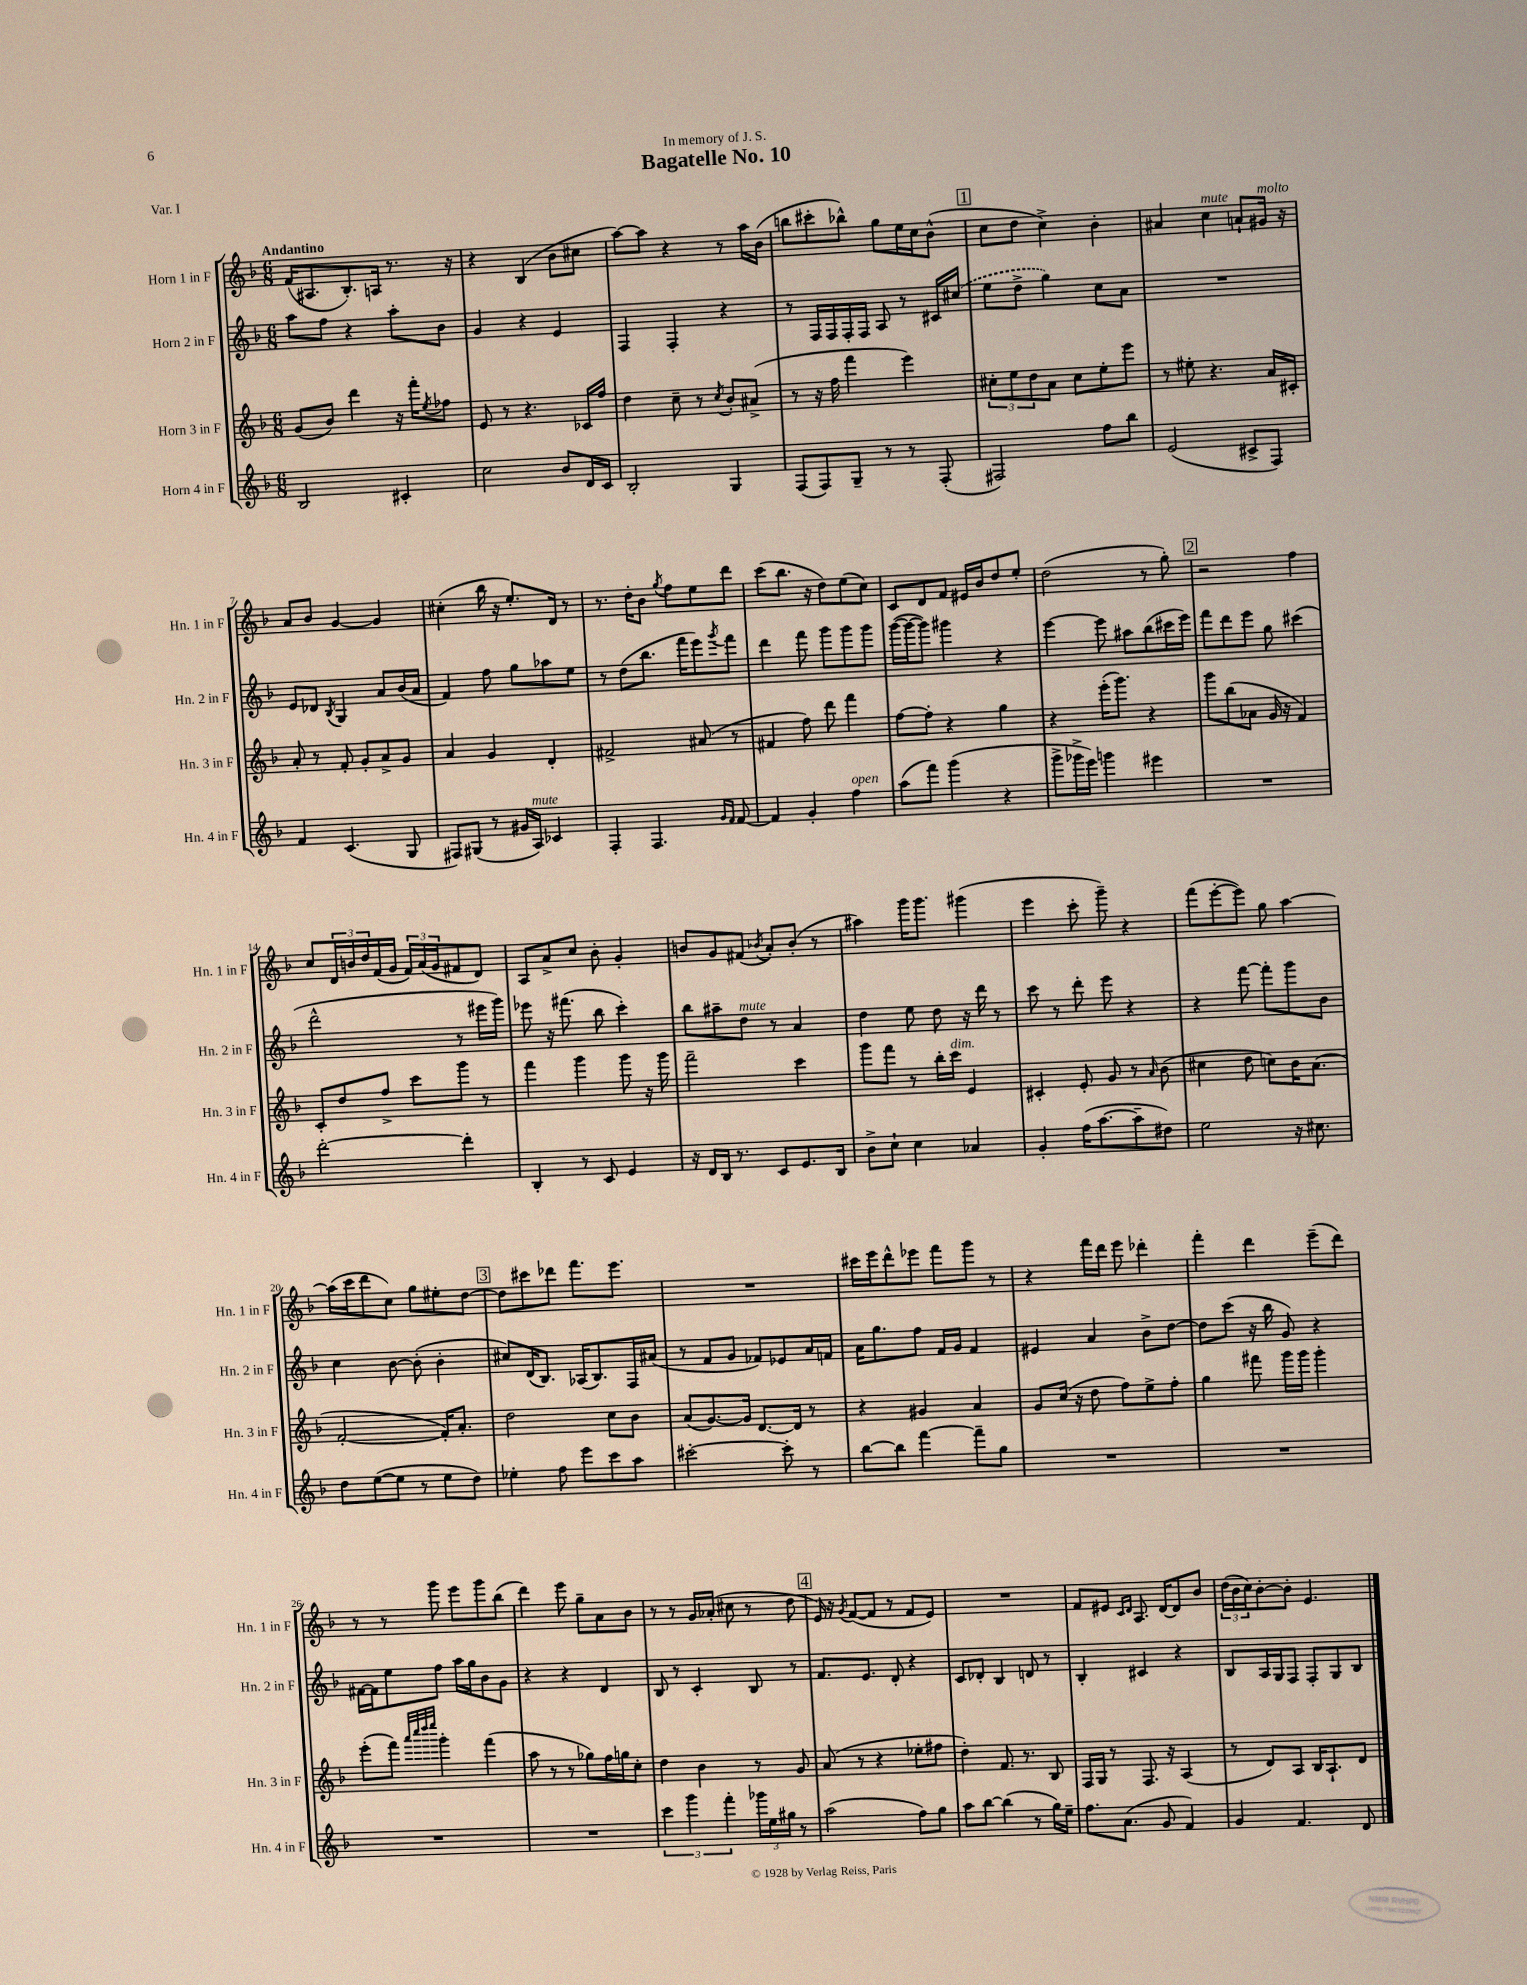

**kern	**kern	**kern	**kern
*part4	*part3	*part2	*part1
*staff4	*staff3	*staff2	*staff1
*I"Horn 4 in F	*I"Horn 3 in F	*I"Horn 2 in F	*I"Horn 1 in F
*I'Hn. 4 in F	*I'Hn. 3 in F	*I'Hn. 2 in F	*I'Hn. 1 in F
*clefG2	*clefG2	*clefG2	*clefG2
*k[b-]	*k[b-]	*k[b-]	*k[b-]
*M6/8	*M6/8	*M6/8	*M6/8
=1	=1	=1	=1
!	!	!	!LO:TX:a:B:t=Andantino
2B-/	(8g/L	8aa\L	(16f/KL
.	.	.	8.A#X/
.	8b-/J)	8ff\J	.
.	4ddd\	4r	8.B-'/)
.	.	.	16An/Jk
4c#X'/	16r	8aa'\L	8.r
.	16fff'\KL	.	.
.	8qee/	.	.
.	8ff-X\J	8b-\J	.
.	.	.	16r
=2	=2	=2	=2
2cc\	8e/	4g/	4r
.	8r	.	.
.	4.r	4r	(4B-/
8b-/L	.	4e/	8b-\L
16d/L	16c-X/LL	.	8cc#X\J
16c/JJ	16ff/JJ	.	.
=3	=3	=3	=3
2B-'/	4dd\	4F/	[8aa\L)
.	.	.	8aa\J]
.	8cc~\	4F'/	4r
.	8r	.	.
.	8qcc/	.	.
4G/	8b-'/L	4r	8r
.	(8a#X^/J	.	16aa\LL
.	.	.	(16b-\JJ
=4	=4	=4	=4
(8F/L	8r	8r	8bbn\L
8F/)	16r	16F/LL	8ccc#X'\
.	16ff\	16F/	.
8G~/J	4fff\	16F'/	8bb-X^^\J)
.	.	16F/JJ	.
8r	.	8A/	8gg\L
8r	4eee\)	8r	16ee\L
.	.	.	16cc\J
(8F'/	.	16c#X/LL	(8b-^^\J
.	.	(16cc#X/JJ	.
!!LO:REH:place=s1:t=1
=5	=5	=5	=5
2F#X/)	12cc#X'\L	8ee\L	8cc\L
.	12ee\	.	.
.	.	8dd^\J	8dd\J
.	12dd\	.	.
.	8a\J	4gg\)	4cc^\)
.	8cc#\L	.	.
8ff\L	8ee'\	8cc\L	4b-'\
8bb-\J	8eee\J	8a\J	.
=6	=6	=6	=6
(2e/	8r	2.r	4a#X/
.	8ee#X'\	.	.
!	!	!	!LO:TX:a:i:t=mute
.	4.r	.	4cc\
8c#X^/L	.	.	8an`/L
!	!	!	!LO:TX:a:i:t=molto
8F/J)	16a/LL	.	16g#X/Jk
.	16c#X'/JJ	.	16r
!!LO:LB:g=z
=7	=7	=7	=7
4f/	8a'/	8e/L	8a/L
.	8r	8d-X/J	8b-/J
.	.	8qB-/	.
(4.c/	8f'/	4G/	[4g/
.	8g'/L	.	.
.	8a^/	8a/L	4g/]
8G/	8g/J	(16b-/L	.
.	.	16a/JJ	.
=8	=8	=8	=8
8F#X/L)	4a/	4f/)	(4cc#X'\
(8G#X/J	.	.	.
8r	4g/	8ff\	16bb-\
.	.	.	16r
16g#X/LL	.	8gg\L	8.ee'/L)
!LO:TX:a:i:t=mute	!	!	!
16A/JJ)	.	.	.
4c-X/	4d'/	8aa-X\	.
.	.	.	16d/Jk
.	.	8ee\J	8r
=9	=9	=9	=9
4F'/	2f#X^/	8r	8.r
.	.	(8dd\L	.
.	.	.	16dd'\KL
4.F/	.	8.bb-\J	8b-\J
.	.	.	8qgg/
.	.	.	8ff\L
.	.	16fff\KL	.
.	(8a#X/	8eee\)	8ee\
16qqg/LL	.	.	.
16qqf/JJ	.	8qggg/	.
[8f/	8r	8fff\J	8ddd\J
=10	=10	=10	=10
4f/]	4f#X/	4ddd\	(8ccc\L
.	.	.	8.bb-\J
4g'/	8ff\)	8fff\	.
.	.	.	16r
.	8ddd\	8ggg\L	8dd\L)
!LO:TX:a:i:t=open	!	!	!
4ff\	4fff\	8ggg\	(8ee\
.	.	8ggg\J	8cc\J)
=11	=11	=11	=11
(8aa\L	[8ff\L	([16ggg\LL	8c/L
.	.	16ggg\J_	.
8fff\J)	8ff'\J]	8ggg\J])	8d/
(4ggg\	4r	4ggg#X\	8f/J
.	.	.	16e#X/LL
.	.	.	16b-/J
4r	4gg\	4r	8dd/
.	.	.	8ee'/J
=12	=12	=12	=12
8ggg^\L	4r	[4eee\	(2dd\
16ggg-X^\L	.	.	.
16eee\JJ)	.	.	.
4gggn\	(16eee'\KL	8eee\]	.
.	8.ggg\J)	.	.
.	.	8aa#X\L	.
4eee#X\	4r	(8bb-\	8r
.	.	16ccc#X\L	8gg'\)
.	.	16eee\JJ)	.
!!LO:REH:place=s1:t=2
=13	=13	=13	=13
2.r	8ggg\L	8fff\L	2r
.	(8bb-\	8ddd\	.
.	8a-X\J	8eee\J	.
.	16g/	8gg\	.
.	16r	.	.
.	4f/)	(4ccc#X\	4ff\
!!LO:LB:g=z
=14	=14	=14	=14
[2ddd'\	8c'/L	2ddd^^\	8cc/L
.	8dd/	.	24d/L
.	.	.	24bn/
.	.	.	24dd/
.	8ff^/J	.	(16f/
.	.	.	16g/JJ
.	8ccc\L	.	24f/LL)
.	.	.	(24a/
.	.	.	24g/J
4ddd'\]	8ggg\J	8r	8f#X/
.	8r	16eee#X\LL	8d/J)
.	.	16ggg\JJ)	.
=15	=15	=15	=15
4B-'/	4fff\	8eee-X\	8A/L
.	.	16r	8a^/
.	.	(8.fff#X\	.
8r	4ggg\	.	8cc/J
8c/	.	8bb-\	8b-'\
4e/	8ggg\	4ccc'\)	4g'/
.	16r	.	.
.	16ggg\	.	.
=16	=16	=16	=16
16r	2fff~\	8bb-\L	8bn/L
16d/LL	.	.	.
16B-/JJ	.	8aa#X~\	8g/
8.r	.	.	.
!	!	!LO:TX:a:i:t=mute	!
.	.	8dd\J	(8f#X/J
.	.	.	8qb-X/
8c/L	.	8r	8a'/L)
8.e/	4ccc\	4a/	(8b-'/J
.	.	.	8r
16B-/Jk	.	.	.
=17	=17	=17	=17
8b-^\L	8ggg\L	4dd\	4aa#X\)
8cc`\J	8fff\J	.	.
4cc\	8r	8ee\	16ggg\KL
.	.	.	8.ggg\J
.	16bb-'\LL	8dd\	.
!	!LO:TX:a:i:t=dim.	!	!
.	16ccc\JJ	.	.
4a-X/	4e/	16r	(4ggg#X\
.	.	16ddd\	.
.	.	8r	.
=18	=18	=18	=18
4g'/	4c#X'/	8ccc\	4eee\
.	.	8r	.
(16ff\KL	8e'/	8ddd'\	8ccc'\
[8.aa\	.	.	.
.	8g/	8eee\	8ggg~\)
8aa~\]	8r	4r	4r
.	16qqa/	.	.
8dd#X\J)	(8b-\	.	.
=19	=19	=19	=19
2ee\	4cc#X\	4r	(8fff\L
.	.	.	[8eee'\
.	8dd\	[8fff\	8eee\J])
.	8ccn\L)	8fff'\L]	8gg\
16r	16b-\K	8ggg\	[4aa\
8.cc#X\	(8.a\J	.	.
.	.	8b-\J	.
!!LO:LB:g=z
=20	=20	=20	=20
8dd\L	[2f'/	4cc\	(16aa\LL]
.	.	.	16ccc\J
([8ee\	.	.	8ddd\
8ee\J]	.	[8b-\	8cc\J)
8r	.	(8b-'\]	8gg\L
8ee\L	16f'/KL])	4b-'\	8ee#X'\
.	8.a'/J	.	.
8dd\J)	.	.	[8dd\J
!!LO:REH:place=s1:t=3
=21	=21	=21	=21
4ee-X'\	2dd\	8cc#X/L)	8dd\L]
.	.	(16d/K	8ccc#X\
.	.	8.B-/J)	.
8ff\	.	.	8ddd-X\J
8eee\L	.	(16A-X/KL	8.fff\L
.	.	8.B-/)	.
8ccc\	8cc\L	.	.
.	.	.	8.eee\J
8aa\J	8b-\J	16F/L	.
.	.	(16a#X/JJ	.
=22	=22	=22	=22
[2ccc#X'\	(8a/L	8r	2.r
.	[8.g/)	8f/L	.
.	.	8g/J	.
.	16g/Jk]	.	.
.	[8.d/L	8f-X/L)	.
8ccc#'\]	.	8e-X/	.
.	16d/Jk]	.	.
8r	8r	16a/L	.
.	.	16fn/JJ	.
=23	=23	=23	=23
[8bb-\L	4r	16a\KL	16ccc#X\LL
.	.	8.gg\	16eee\J
8bb-\J]	.	.	8ddd^^\
[4fff\	4g#X/	8ff\J	8eee-X\J
.	.	16f/LL	8fff\L
.	.	16g/JJ	.
8fff~\L]	4a/	4f/	8ggg\J
8gg\J	.	.	8r
=24	=24	=24	=24
2.r	8g/L	4e#X/	4r
.	(16cc/Jk	.	.
.	16r	.	.
.	8dd\	4a/	16fff\LL
.	.	.	16ddd\JJ
.	8ff\L)	.	8eee\
.	8ee^\	8b-^\L	4ddd-X'\
.	8ff'\J	[8dd\J	.
=25	=25	=25	=25
2.r	4gg\	8dd\L]	4fff'\
.	.	(8ccc\J	.
.	8fff#X\	16r	4ddd\
.	.	16bb-\	.
.	16ggg\LL	8g/)	.
.	16ggg\JJ	.	.
.	4ggg'\	4r	(8eee~\L
.	.	.	8ddd\J)
!!LO:LB:g=z
=26	=26	=26	=26
2.r	(8eee'\L	[16f#X\LL	8r
.	.	16f#\J]	.
.	8fff\J)	8ee\	8r
.	32qqaaa/LLL	.	.
.	32qqcccc/	.	.
.	32qqdddd/	.	.
.	32qqeeee/JJJ	.	.
.	4ggg'\	8ff\J	8ggg\
.	.	16aa\LL	8eee\L
.	.	16gg\J	.
.	(4fff\	8b-\	8ggg\
.	.	8g\J	(8bb-\J
=27	=27	=27	=27
2.r	8aa\	4r	4ddd\)
.	8r	.	.
.	8r	4r	8eee\
.	8gg-X\L)	.	8gg~\L
.	16ff\L	4d/	8a\
.	16ggn\J	.	.
.	8cc'\J	.	8b-\J
=28	=28	=28	=28
6ccc\	4dd\	8B-/	8r
.	.	8r	8r
6ggg\	.	.	.
.	4b-\	4c'/	16g/LL
.	.	.	(16a-X'/JJ
6fff'\	.	.	.
.	.	.	8cc#X\
24ggg-X\LL	8r	8B-/	8r
24ee\	.	.	.
24gg#X\JJ	.	.	.
8r	8g/	8r	8dd\
!!LO:REH:place=s1:t=4
=29	=29	=29	=29
(2aa\	(8a/	8.f/L	16e/)
.	.	.	16r
.	.	.	8qg/
.	8r	.	([8f/L
.	.	8.e/J	.
.	4r	.	8f/J]
.	.	8d'/	8r
8ff\L)	8ee-X'\L	4r	8f/L
8gg\J	8ff#X\J	.	8e/J)
=30	=30	=30	=30
8aa\L	4dd'\)	8c/L	2.r
[8bb-\J	.	8d-X'/J	.
(4bb-\]	8.f/	4B-/	.
.	8.r	.	.
8r	.	8dn/	.
16gg\LL)	8B-/	8r	.
16ee~\JJ	.	.	.
=31	=31	=31	=31
8.ff\L	16F/LL	4B-'/	8f/L
.	16G/JJ	.	.
.	8r	.	8e#X/J
(8.a\J	.	.	.
.	.	.	16qqc/LL
.	.	.	16qqd/JJ
.	8.F/	4c#X/	8.A/
8g/	.	.	.
.	16r	.	[16d/KL
4f/)	(4A/	4r	8d/]
.	.	.	8b-/J
=32	=32	=32	=32
4g/	8r	8B-/L	(24dd\LL
.	.	.	24b-\
.	.	.	24cc\J)
.	8d/L)	16A/L	[8b-'\
.	.	16G/J	.
4.f/	8A/J	8F/J	8b-'\J]
.	16B-/KL	8F'/L	4.e/
.	8.A`/	.	.
.	.	8G/	.
8d/	8d/J	8B-/J	.
==	==	==	==
*-	*-	*-	*-
